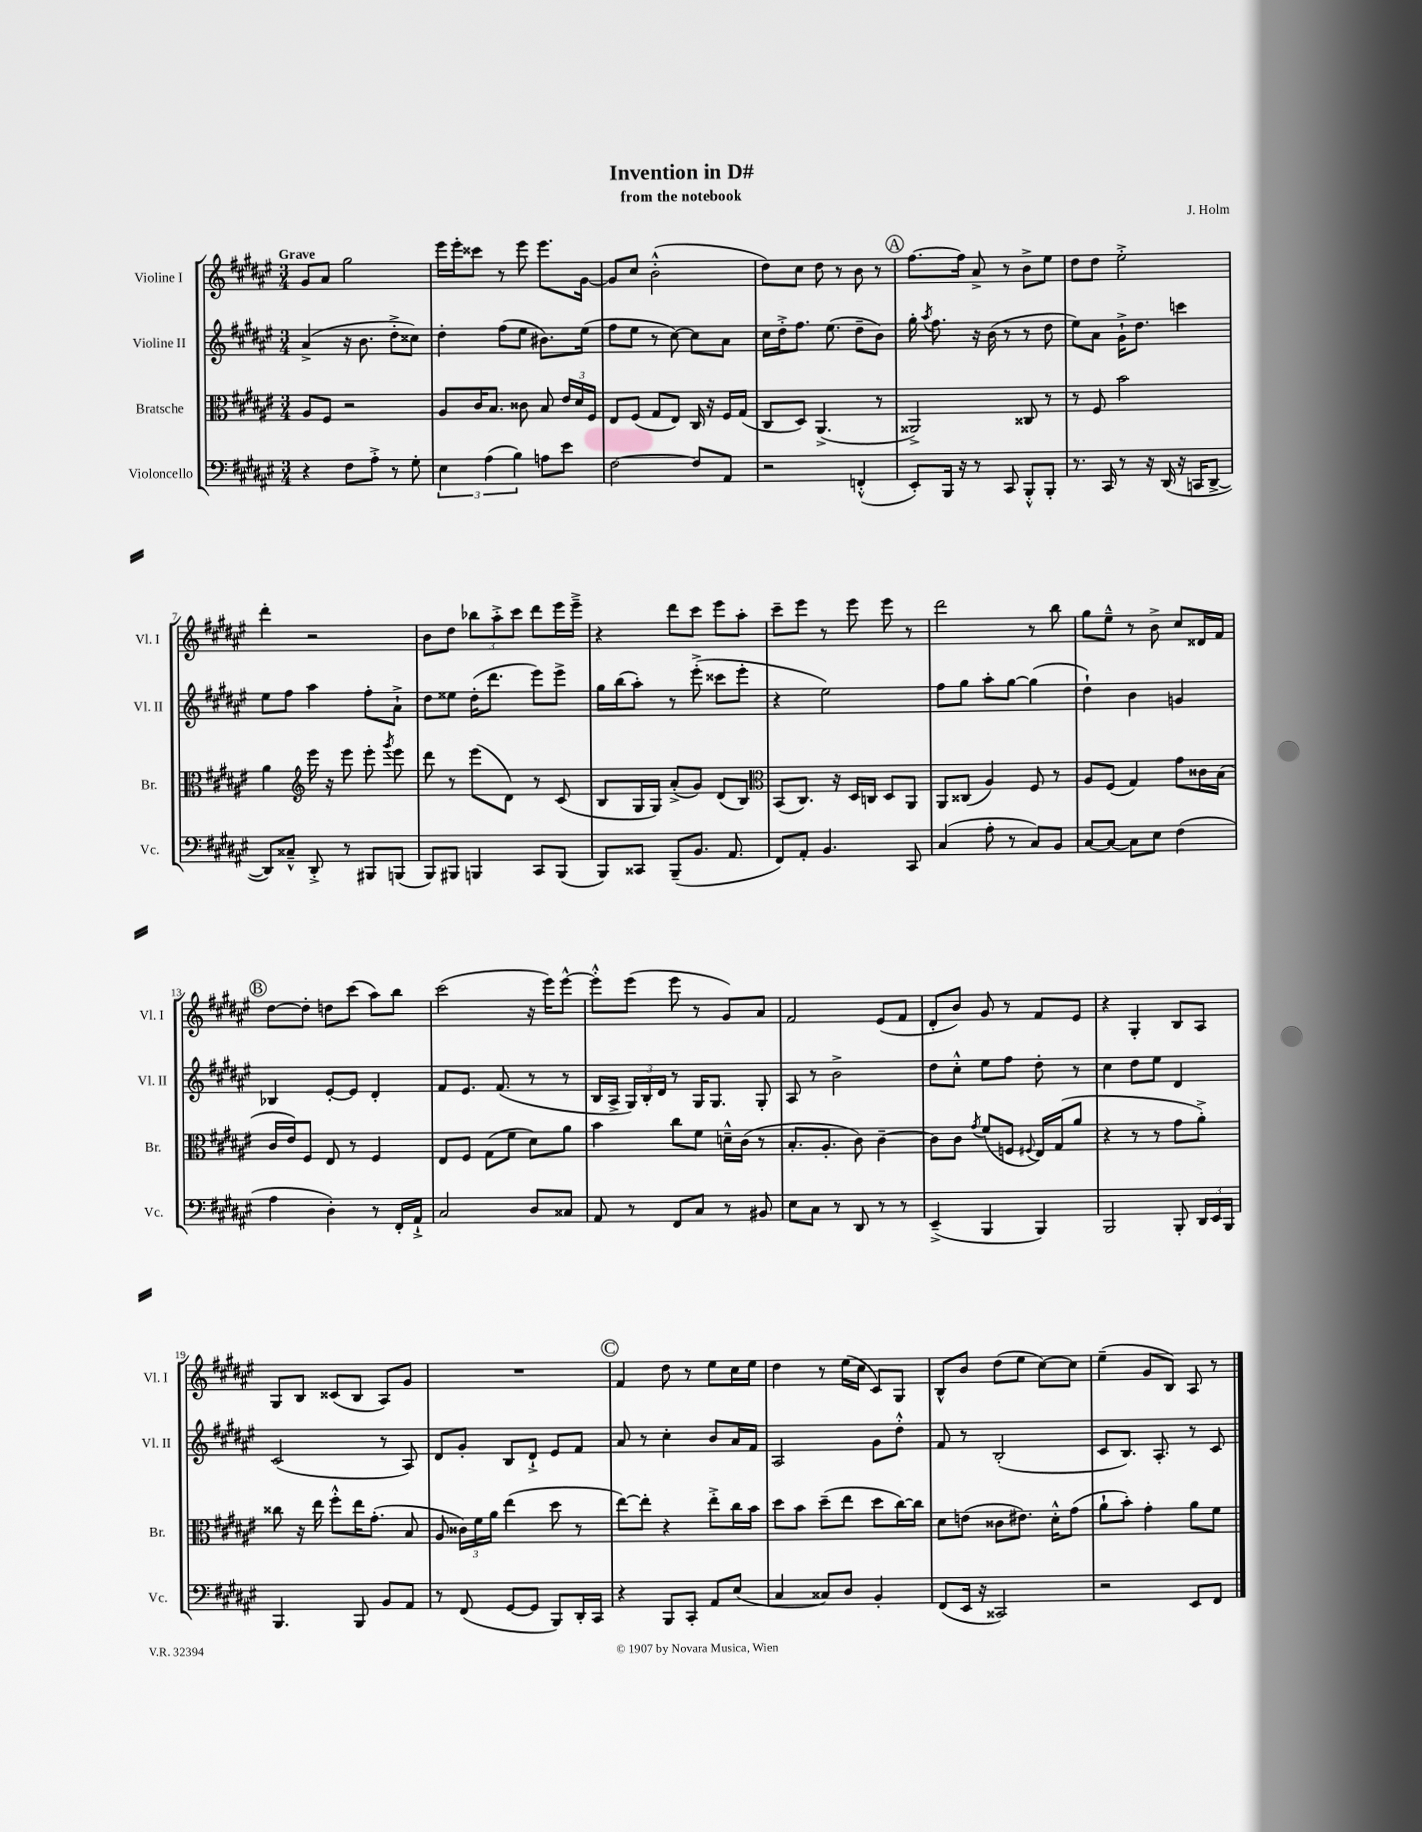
\header { title = "Invention in D#" composer = "J. Holm" subtitle = "from the notebook" }
<<
\new StaffGroup <<
\new Staff = "s0" \with { instrumentName = "Violine I" shortInstrumentName = "Vl. I" } {
    \clef treble \key fis \major \numericTimeSignature \time 3/4 \tempo "Grave"
    \autoBeamOff gis'8[ ais'8] gis''2 |
    eis'''16[ eis'''16-. cisis'''8] r8 eis'''8 eis'''8.[ gis'16]~ |
    gis'8[ cis''8] b'2-.-^( |
    dis''8[) cis''8] dis''8 r8 b'8 r8 |
    \mark \markup { \circle "A" } fis''8.[~ fis''16] ais'8-> r8 b'8[-> eis''8] |
    dis''8[ dis''8] eis''2-.-> |
    dis'''4-. r2 |
    b'8[ dis''8] \tuplet 3/2 { bes''8[ ais''8-.-> cis'''8] } dis'''8[ eis'''16 eis'''16]---> |
    r4 dis'''8[ cis'''8] eis'''8[ ais''8]-. |
    cis'''8[-- eis'''8] r8 eis'''8 eis'''8 r8 |
    dis'''2 r8 b''8 |
    gis''8[ eis''8]---^ r8 b'8-> cis''8[ disis'16 fis'16] |
    \mark \markup { \circle "B" } dis''8[~ dis''8]-. d''8[ cis'''8]( ais''8[) b''8] |
    cis'''2( r16 eis'''16[) eis'''8]~-^ |
    eis'''8[-.-^ eis'''8]( eis'''8 r8 gis'8[) ais'8] |
    fis'2 eis'8[( fis'8] |
    dis'8[-. b'8]) gis'8 r8 fis'8[ eis'8] |
    r4 gis4-. b8[ ais8] |
    gis8[ b8] cisis'8[( b8] ais8[) gis'8] |
    R2. |
    \mark \markup { \circle "C" } fis'4 dis''8 r8 eis''8[ cis''16 eis''16] |
    dis''4 r8 eis''16[( cis''16] cis'8[) gis8] |
    b8[-^ b'8] dis''8[( eis''8] cis''8[~) cis''8] |
    eis''4--( gis'8[ b8]) ais8 r8 \bar "|." |
}
\new Staff = "s1" \with { instrumentName = "Violine II" shortInstrumentName = "Vl. II" } {
    \clef treble \key fis \major \numericTimeSignature \time 3/4
    \autoBeamOff ais'4->( r16 b'8. dis''8[-.-> cisis''8]) |
    dis''4-. fis''8[( eis''8] bis'8.[) eis''16]( |
    fis''8[ eis''8] r8 cis''8~) cis''8[ ais'8] |
    cis''16[ dis''16-.-> fis''8.] eis''8.( dis''8[-- b'8]) |
    \mark \markup { \circle "A" } gis''16-. \acciaccatura { ais''8 } fis''8. r16 b'16( r8 r8 dis''8 |
    eis''8[) ais'8] gis'16[-!-> dis''8.] c'''4 |
    eis''8[ fis''8] ais''4 fis''8[-. ais'8]-!-> |
    dis''8[ eisis''8] dis''16[-.( dis'''8.] eis'''8[) eis'''8]-> |
    gis''16[ b''16( ais''8]-.) r8 eis'''8-.->( cisis'''8[ eis'''8]-. |
    r4 eis''2) |
    fis''8[ gis''8] ais''8[-. gis''8]~ gis''4( |
    dis''4-!) b'4 g'4 |
    \mark \markup { \circle "B" } bes4 eis'8[~-. eis'8] dis'4-. |
    fis'8[ eis'8.] fis'8.( r8 r8 |
    b16[ ais16]-> \tuplet 3/2 { gis16[) b16-. dis'16] } r8 gis16[ gis8.] gis8-. |
    ais8 r8 b'2-> |
    dis''8[ cis''8]-.-^ eis''8[ fis''8] dis''8-. r8 |
    cis''4 dis''8[ eis''8] dis'4 |
    cis'2( r8 ais8) |
    dis'8[ gis'8]-. b8[ dis'8]-!-> eis'8[ fis'8] |
    \mark \markup { \circle "C" } ais'8 r8 cis''4-. b'8[ ais'16 fis'16] |
    ais2 gis'8[ dis''8]-.-^ |
    fis'8 r8 b2-.( |
    cis'8[ b8.]) ais8.-. r8 cis'8 \bar "|." |
}
\new Staff = "s2" \with { instrumentName = "Bratsche" shortInstrumentName = "Br." } {
    \clef alto \key fis \major \numericTimeSignature \time 3/4
    \autoBeamOff ais8[ fis8] r2 |
    ais8[ cis'16 b8.] cisis'8 b8 \tuplet 3/2 { eis'16[ dis'16 fis16] } |
    eis8[ fis8]( gis8[ eis8]) cis16 r16 fis16[ gis16]( |
    cis8[ dis8]) ais,4.->( r8 |
    \mark \markup { \circle "A" } aisis,2->) cisis8 r8 |
    r8 fis8 b'2 |
    ais'4 \clef treble eis'''16 r16 eis'''8 eis'''8-. \acciaccatura { gis'''8 } eis'''8 |
    dis'''8 r8 eis'''8[( dis'8]) r8 cis'8( |
    b8[ gis16 gis16]) ais'8[-.->( gis'8]) dis'8[( b8]) |
    \clef alto b,8[( cis8.]) r16 dis16[ c16] dis8[ ais,8] |
    ais,8[ cisis8]( ais4) fis8 r8 |
    ais8[ fis8]( gis4) gis'8[ cisis'16 b16]( |
    \mark \markup { \circle "B" } cis'16[ eis'16) fis8] eis8 r8 fis4 |
    eis8[ fis8] gis8[( fis'8] dis'8[) ais'8] |
    b'4 cis''8[ fis'8] d'16[---^ cis'16]( r8 |
    b8.[-. ais8.]-. cis'8) cis'4~-- |
    cis'8[ cis'8] \acciaccatura { gis'8 } fis'8[( f8] \appoggiatura { fis8 } eis16[) gis16( ais'8] |
    r4 r8 r8 gis'8[ ais'8]-.->) |
    cisis''8 r16 eis''16 fis''8[-.-^ eis''16 gis'8.]-.( b8 |
    ais8 \tuplet 3/2 { cisis'16[) fis'16 ais'16] } eis''4( dis''8 r8 |
    \mark \markup { \circle "C" } eis''8[~) eis''8]-. r4 eis''8[-.-> cis''16 b'16] |
    dis''8[ b'8] dis''8[--( eis''8] dis''8[ cis''16~) cis''16] |
    dis'8[ e'8]( cisis'8[ eis'8.]) dis'16[-.-^ gis'8]( |
    ais'8[-! b'8]-.) gis'4-. ais'8[ fis'8] \bar "|." |
}
\new Staff = "s3" \with { instrumentName = "Violoncello" shortInstrumentName = "Vc." } {
    \clef bass \key fis \major \numericTimeSignature \time 3/4
    \autoBeamOff r4 fis8[ ais8]-.-> r8 gis8-. |
    \tuplet 3/2 { eis4 ais4( b4) } a8[ eis'8] |
    fis2~ fis8[ ais,8] |
    r2 f,4-.-^( |
    \mark \markup { \circle "A" } eis,8[-.) b,,16] r16 r8 cis,8 b,,8[-.-^ b,,8]-. |
    r8. cis,16 r8 r16 dis,16( r16 c,16[ dis,8]~-> |
    dis,8[) cisis8]---^ dis,8-.-> r8 bis,,8[ b,,8]( |
    b,,8[) bis,,8] b,,4 cis,8[ b,,8]( |
    b,,8[) cisis,8] b,,8[--( b,8.] ais,8. |
    fis,8[) ais,8]-. b,4. cis,8 |
    cis4( ais8-. r8 cis8[) b,8] |
    cis8[~ cis8]~ cis8[ eis8] fis4( |
    \mark \markup { \circle "B" } ais4 dis4-.) r8 fis,16[-. ais,16]-!-> |
    cis2 dis8[ cisis8] |
    ais,8 r8 fis,8[ cis8] r8 bis,8 |
    eis8[ cis8] r8 dis,8 r8 r8 |
    eis,4--->( b,,4 b,,4) |
    b,,2 b,,8-. \tuplet 3/2 { dis,16[ eis,16 b,,16] } |
    b,,4. b,,8 b,8[ ais,8] |
    r8 fis,8( gis,8[~ gis,8] b,,8[) dis,16-. cis,16] |
    \mark \markup { \circle "C" } r4 b,,8[ cis,8]-. ais,8[ eis8]( |
    cis4 cisis8[) dis8] b,4-. |
    fis,8[( eis,16] r16 cisis,2) |
    r2 eis,8[ fis,8] \bar "|." |
}
>>
>>
